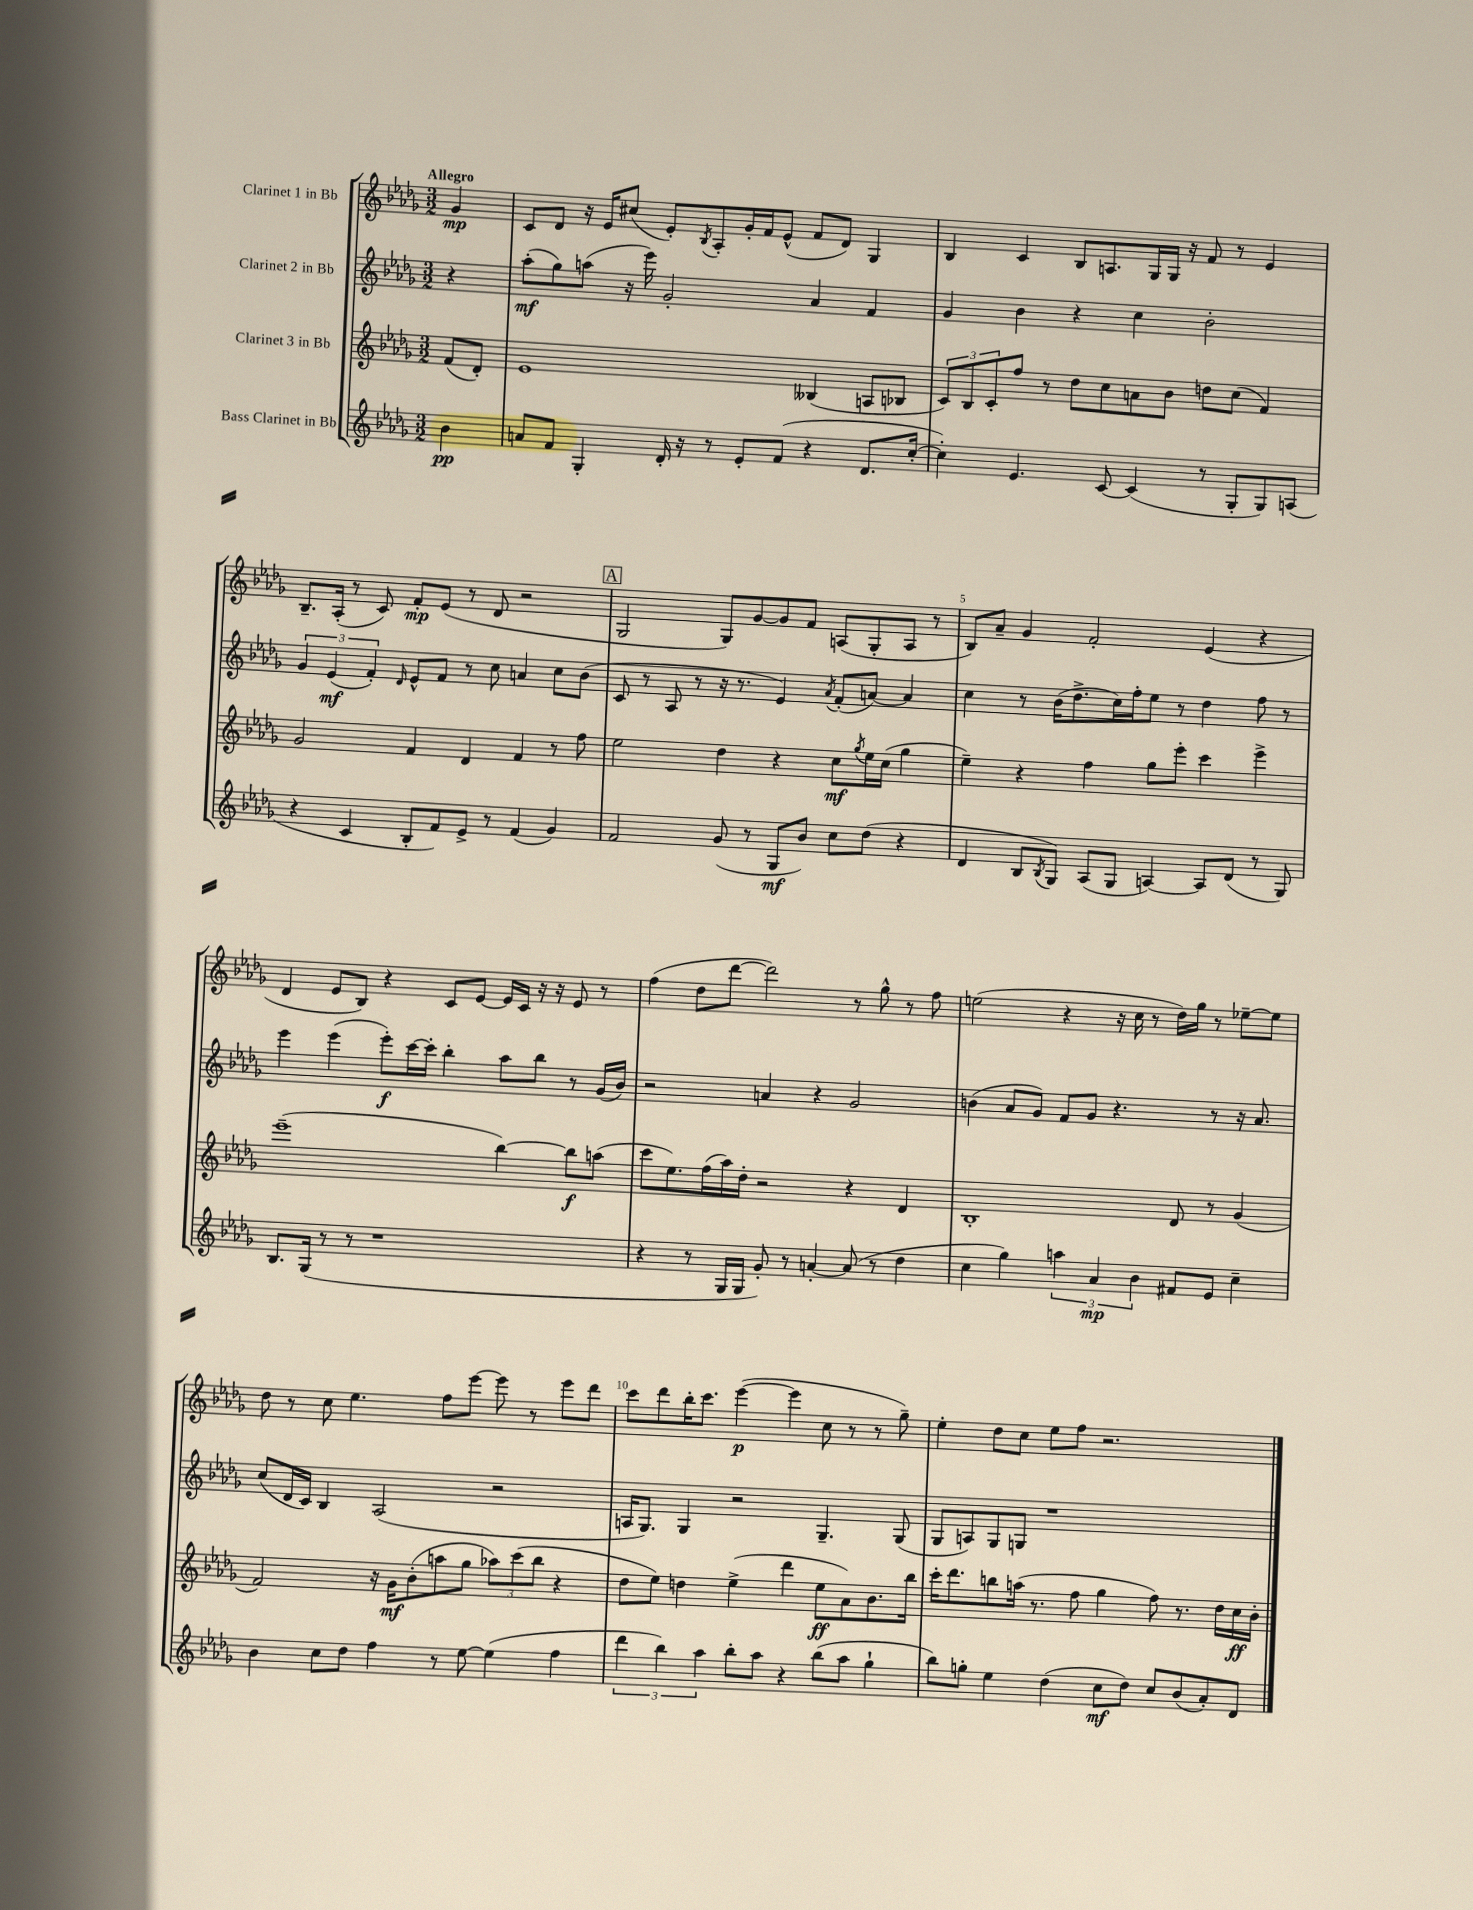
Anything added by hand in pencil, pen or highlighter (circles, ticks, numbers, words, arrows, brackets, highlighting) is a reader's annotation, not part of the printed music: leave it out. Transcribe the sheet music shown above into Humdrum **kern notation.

**kern	**kern	**kern	**kern
*staff4	*staff3	*staff2	*staff1
*clefG2	*clefG2	*clefG2	*clefG2
*k[b-e-a-d-g-]	*k[b-e-a-d-g-]	*k[b-e-a-d-g-]	*k[b-e-a-d-g-]
*M3/2	*M3/2	*M3/2	*M3/2
4b-\	(8f/L	4r	4g-/
.	8d-'/J)	.	.
=	=	=	=
8a/L	1e-	(8aa-'\L	8c/L
8f/J	.	8gg-\)	8d-/J
4G-'/	.	(8aa\J	16r
.	.	.	16e-/LK
.	.	16r	(8cc#/J
.	.	16eee-\)	.
16d-'/	.	2g-'/	8e-'/L)
16r	.	.	.
.	.	.	8qB-/
8r	.	.	8A-'/
8e-'/L	.	.	16g-'/L
.	.	.	16f/J
(8f/J	.	.	(8e-^^/J
4r	(4B--/	4a-/	8f/L
.	.	.	8d-/J)
8.d-/L	8A/L	4f/	4G-/
.	8B-/J	.	.
[16cc'/Jk	.	.	.
=	=	=	=
4cc'\])	12c/L)	4g-/	4B-/
.	12B-/	.	.
.	12c'/	.	.
4.e-/	8ff/J	4b-\	4c/
.	8r	.	.
.	8dd-\L	4r	8B-/L
[8c/	8cc\	.	8.A/
(4c/]	8a\	4cc\	.
.	.	.	16G-/L
.	8b-\J	.	16G-/JJ
.	.	.	16r
8r	8dd\L	2b-'\	8f/
8G-'/L	(8cc\J	.	8r
8G-/)	4f/)	.	4e-/
(8A/J	.	.	.
=	=	=	=
4r	2g-/	6g-/	8.B-~/L
.	.	(6e-/	.
.	.	.	(16A-'/Jk
4c/	.	.	8r
.	.	6f'/)	.
.	.	.	8c/)
.	.	16qqd-/	.
8B-'/L	4f/	8e-^^/L	8f'/L
8f/)	.	8f/J	(8e-/J
8e-^/J	4d-/	8r	8r
8r	.	8cc\	8d-/
(4f/	4f/	4a/	2r
4g-/)	8r	8cc\L	.
.	8ff\	(8b-\J	.
=	=	=	=
2f/	2ee-\	8c/	2G-/
.	.	8r	.
.	.	8A-/	.
.	.	8r	.
(8g-/	4dd-\	16r	8G-/L)
.	.	8.r	.
8r	.	.	[8g-/
8G-/L	4r	4e-/)	8g-/]
8b-/J)	.	.	8f/J
.	.	8qa-/	.
8cc\L	8cc\L	(8f'/L	(8A/L
.	8qgg-/	.	.
(8dd-\J	16ee-\L	[8a/J)	8G-'/
.	(16cc\JJ	.	.
4r	4gg-\	4a/]	8A/J
.	.	.	8r
=	=	=	=
4d-/	4ee-~\)	4cc\	8B-/L)
.	.	.	8a-~/J
8B-/L	4r	8r	4g-/
8qB-/	.	.	.
8G-/J)	.	(16b-\LK	.
.	.	8.dd-^\	.
(8A-/L	4ff\	.	2f'/
8G-/J	.	16cc\L)	.
.	.	16ff'\J	.
[4A/)	8gg-\L	8ee-\J	.
.	8eee-'\J	8r	.
8A/]L	4ccc\	4dd-\	(4e-/
(8d-/J	.	.	.
8r	4eee-^\	8ff\	4r
8G-/)	.	8r	.
=	=	=	=
8.B-/L	(1eee-~	4eee-\	4d-/
(16G-/Jk	.	.	.
8r	.	(4eee-\	8e-/L
8r	.	.	8B-/J)
1r	.	8eee-'\L)	4r
.	.	[16ccc\L	.
.	.	16ccc'\]JJ	.
.	.	4bb-'\	8c/L
.	.	.	[8e-/J
.	[4bb-\)	8aa-\L	16e-/]LL
.	.	.	16c/JJ
.	.	8bb-\J	16r
.	.	.	16r
.	8bb-\]L	8r	8e-/
.	(8aa\J	(16g-/LL	8r
.	.	16b-/JJ)	.
=	=	=	=
4r	8ccc\L	2r	(4ff\
.	8.ee-\)	.	.
8r	.	.	8dd-\L
.	(16ff\L	.	.
16G-/LL	16aa-\)	.	[8ddd-\J
16G-/JJ	16dd-'\JJ	.	.
8g-'/)	2r	4a/	2ddd-\])
8r	.	.	.
[4a'/	.	4r	.
(8a/]	4r	2g-/	8r
8r	.	.	8gg-^^\
4dd-\	4d-/	.	8r
.	.	.	8ff\
=	=	=	=
4cc\	1B-'	(4b\	(2ee\
4gg-\)	.	8a-/L	.
.	.	8g-/J)	.
6aa\	.	8f/L	4r
.	.	8g-/J	.
6a-/	.	.	.
.	.	4.r	16r
.	.	.	16cc\
6b-\	.	.	.
.	.	.	8r
8f#/L	8d-/	.	16dd-\LL)
.	.	.	16gg-\JJ
8e-/J	8r	8r	8r
4cc~\	(4g-/	16r	[8ee-~\L
.	.	8.a-/	.
.	.	.	8ee-\]J
=	=	=	=
4b-\	2f/)	(8cc/L	8dd-\
.	.	16d-/L	8r
.	.	16c/JJ)	.
8cc\L	.	4B-/	8cc\
8dd-\J	.	.	4.ee-\
4ff\	16r	(2A-/	.
.	16g-\LK	.	.
.	(8b-'\	.	.
8r	8aa\	.	8ff\L
[8ee-\	8gg-\J	.	[8eee-\J
(4ee-\]	12aa-\L)	2r	8eee-\]
.	(12ccc\	.	.
.	.	.	8r
.	12bb-\J	.	.
4ff\	4r	.	8eee-\L
.	.	.	8ddd-\J
=	=	=	=
6ddd-\	8dd-\L	16A/LK	8ccc\L
.	.	8.G-/J)	.
.	8ee-\J)	.	8ddd-\
6bb-\)	.	.	.
.	4dd\	4G-/	16bb-'\K
.	.	.	8.ccc\J
6aa-\	.	.	.
8bb-'\L	(4ee-^\	2r	([4eee-\
8aa-\J	.	.	.
4r	4ddd-\	.	4eee-\]
(8bb-\L	8ee-\L	4.G-~/	8cc\
8aa-\J	8a-\)	.	8r
4gg-`\	8.b-\	.	8r
.	.	(8G-/	8gg-~\)
.	16bb-\Jk	.	.
=	=	=	=
8bb-\L)	16ccc'\LK	8G-/L	4ee-'\
.	8.ddd-\	.	.
8gg'\J	.	8A/)	.
4ee-\	8bb\	8G-/	8dd-\L
.	(16aa\Jk	8G/J	8cc\J
.	8.r	.	.
(4dd-\	.	1r	8ee-\L
.	8ff\	.	8ff\J
8cc\L	4gg-\	.	2.r
8dd-\J)	.	.	.
8cc/L	8ff\)	.	.
(8b-/	8.r	.	.
8a-'/)	.	.	.
.	16dd-\LL	.	.
8d-/J	16cc\	.	.
.	16b-'\JJ	.	.
==	==	==	==
*-	*-	*-	*-
